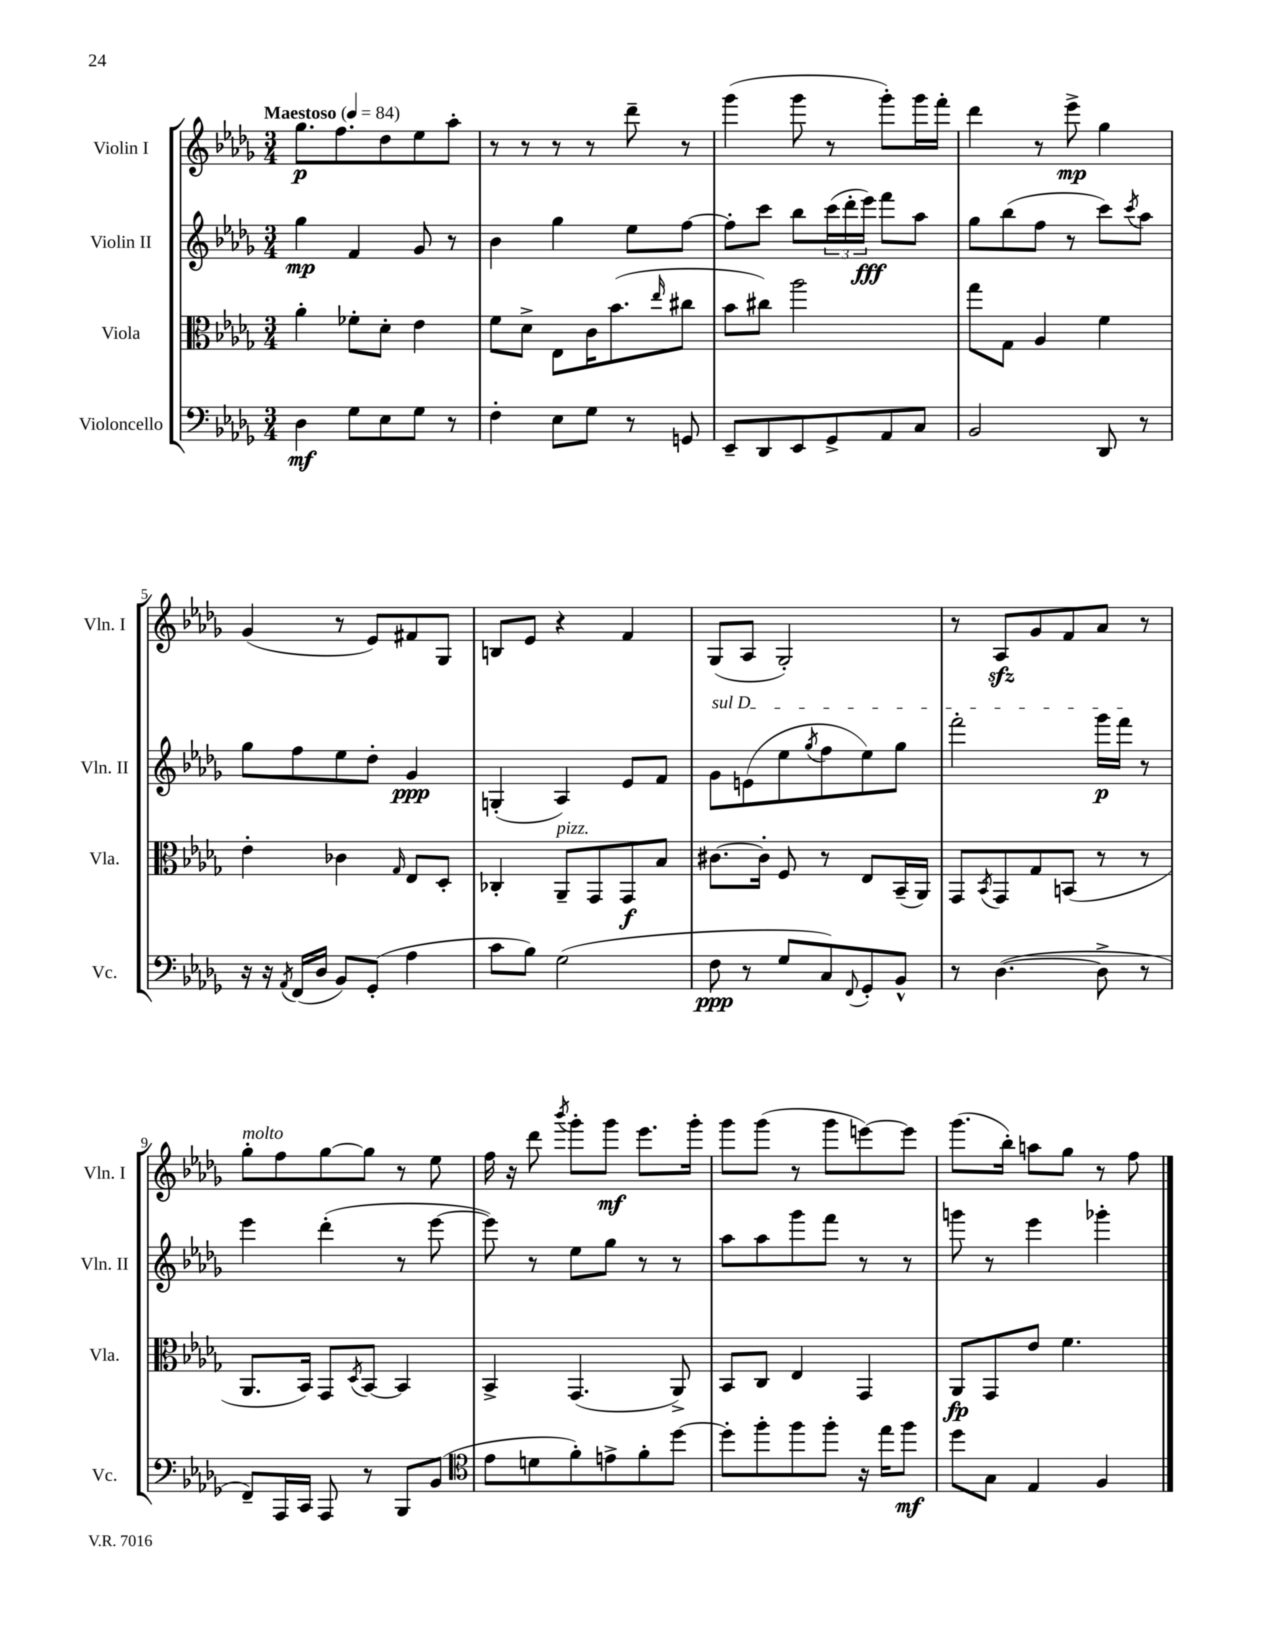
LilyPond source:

<<
\new StaffGroup <<
\new Staff = "s0" \with { instrumentName = "Violin I" shortInstrumentName = "Vln. I" } {
    \clef treble \key des \major \numericTimeSignature \time 3/4 \tempo "Maestoso" 4 = 84
    ges''8.\p f''8. des''8 ees''8 aes''8-. |
    r8 r8 r8 r8 des'''8-- r8 |
    ges'''4( ges'''8 r8 ges'''8-.) ges'''16 f'''16-. |
    des'''4 r8 ees'''8->\mp ges''4 |
    ges'4( r8 ees'8) fis'8 ges8 |
    b8 ees'8 r4 f'4 |
    ges8( aes8 ges2-.) |
    r8 aes8\sfz ges'8 f'8 aes'8 r8 |
    ges''8-.^\markup { \italic "molto" } f''8 ges''8~ ges''8 r8 ees''8 |
    f''16 r16 des'''8 \acciaccatura { bes'''8 } ges'''8-. ges'''8\mf ees'''8. ges'''16-. |
    ges'''8 ges'''8( r8 ges'''8 e'''8~) e'''8 |
    ges'''8.( bes''16-.) a''8 ges''8 r8 f''8 \bar "|." |
}
\new Staff = "s1" \with { instrumentName = "Violin II" shortInstrumentName = "Vln. II" } {
    \clef treble \key des \major \numericTimeSignature \time 3/4
    ges''4\mp f'4 ges'8 r8 |
    bes'4 ges''4 ees''8 f''8~ |
    f''8-. c'''8 bes''8 \tuplet 3/2 { c'''16( des'''16-. ees'''16\fff) } f'''8 aes''8 |
    ges''8 bes''8( f''8 r8 c'''8) \acciaccatura { c'''8 } aes''8 |
    ges''8 f''8 ees''8 des''8-. ges'4\ppp |
    g4-.( aes4) ees'8 f'8 |
    \once \override TextSpanner.bound-details.left.text = \markup { \italic "sul D" } ges'8\startTextSpan e'8( ees''8 \acciaccatura { ges''8 } f''8 ees''8) ges''8 |
    f'''2-. ges'''16\p f'''16\stopTextSpan r8 |
    ees'''4 des'''4-.( r8 ees'''8~ |
    ees'''8) r8 ees''8 ges''8 r8 r8 |
    aes''8 aes''8 ges'''8 f'''8 r8 r8 |
    g'''8 r8 ees'''4 ges'''4-. \bar "|." |
}
\new Staff = "s2" \with { instrumentName = "Viola" shortInstrumentName = "Vla." } {
    \clef alto \key des \major \numericTimeSignature \time 3/4
    aes'4-. fes'8-. des'8-. ees'4 |
    f'8 des'8-> ees8 c'16 bes'8.( \grace { ees''16 } cis''8 |
    bes'8 cis''8) aes''2 |
    ges''8 ges8 aes4 f'4 |
    ees'4-. ces'4 \grace { ges16 } ees8 des8-. |
    ces4-. aes,8--^\markup { \italic "pizz." } ges,8 ges,8\f bes8 |
    cis'8.~ cis'16-. f8 r8 ees8 bes,16--( aes,16) |
    ges,8 \acciaccatura { bes,8 } ges,8 ges8 b,8( r8 r8 |
    aes,8. bes,16) ges,8 \acciaccatura { des8 } bes,8~ bes,4 |
    bes,4-> ges,4.( aes,8->) |
    bes,8 c8 ees4 ges,4 |
    aes,8\fp ges,8 ees'8 f'4. \bar "|." |
}
\new Staff = "s3" \with { instrumentName = "Violoncello" shortInstrumentName = "Vc." } {
    \clef bass \key des \major \numericTimeSignature \time 3/4
    des4\mf ges8 ees8 ges8 r8 |
    f4-. ees8 ges8 r8 g,8 |
    ees,8-- des,8 ees,8 ges,8-> aes,8 c8 |
    bes,2 des,8 r8 |
    r16 r16 \acciaccatura { aes,8 } f,16( des16 bes,8) ges,8-.( aes4 |
    c'8 bes8) ges2( |
    f8\ppp r8 ges8 c8) \appoggiatura { f,8 } ges,8-. bes,8-^ |
    r8 des4.~( des8-> r8 |
    f,8--) aes,,16 c,16 aes,,8 r8 bes,,8 bes,8( |
    \clef tenor ees'8 d'8 f'8-.) e'8-> f'8-. des''8~ |
    des''8-. f''8-. f''8 f''8-. r16 ees''16 f''8\mf |
    des''8 ges8 ees4 f4 \bar "|." |
}
>>
>>
